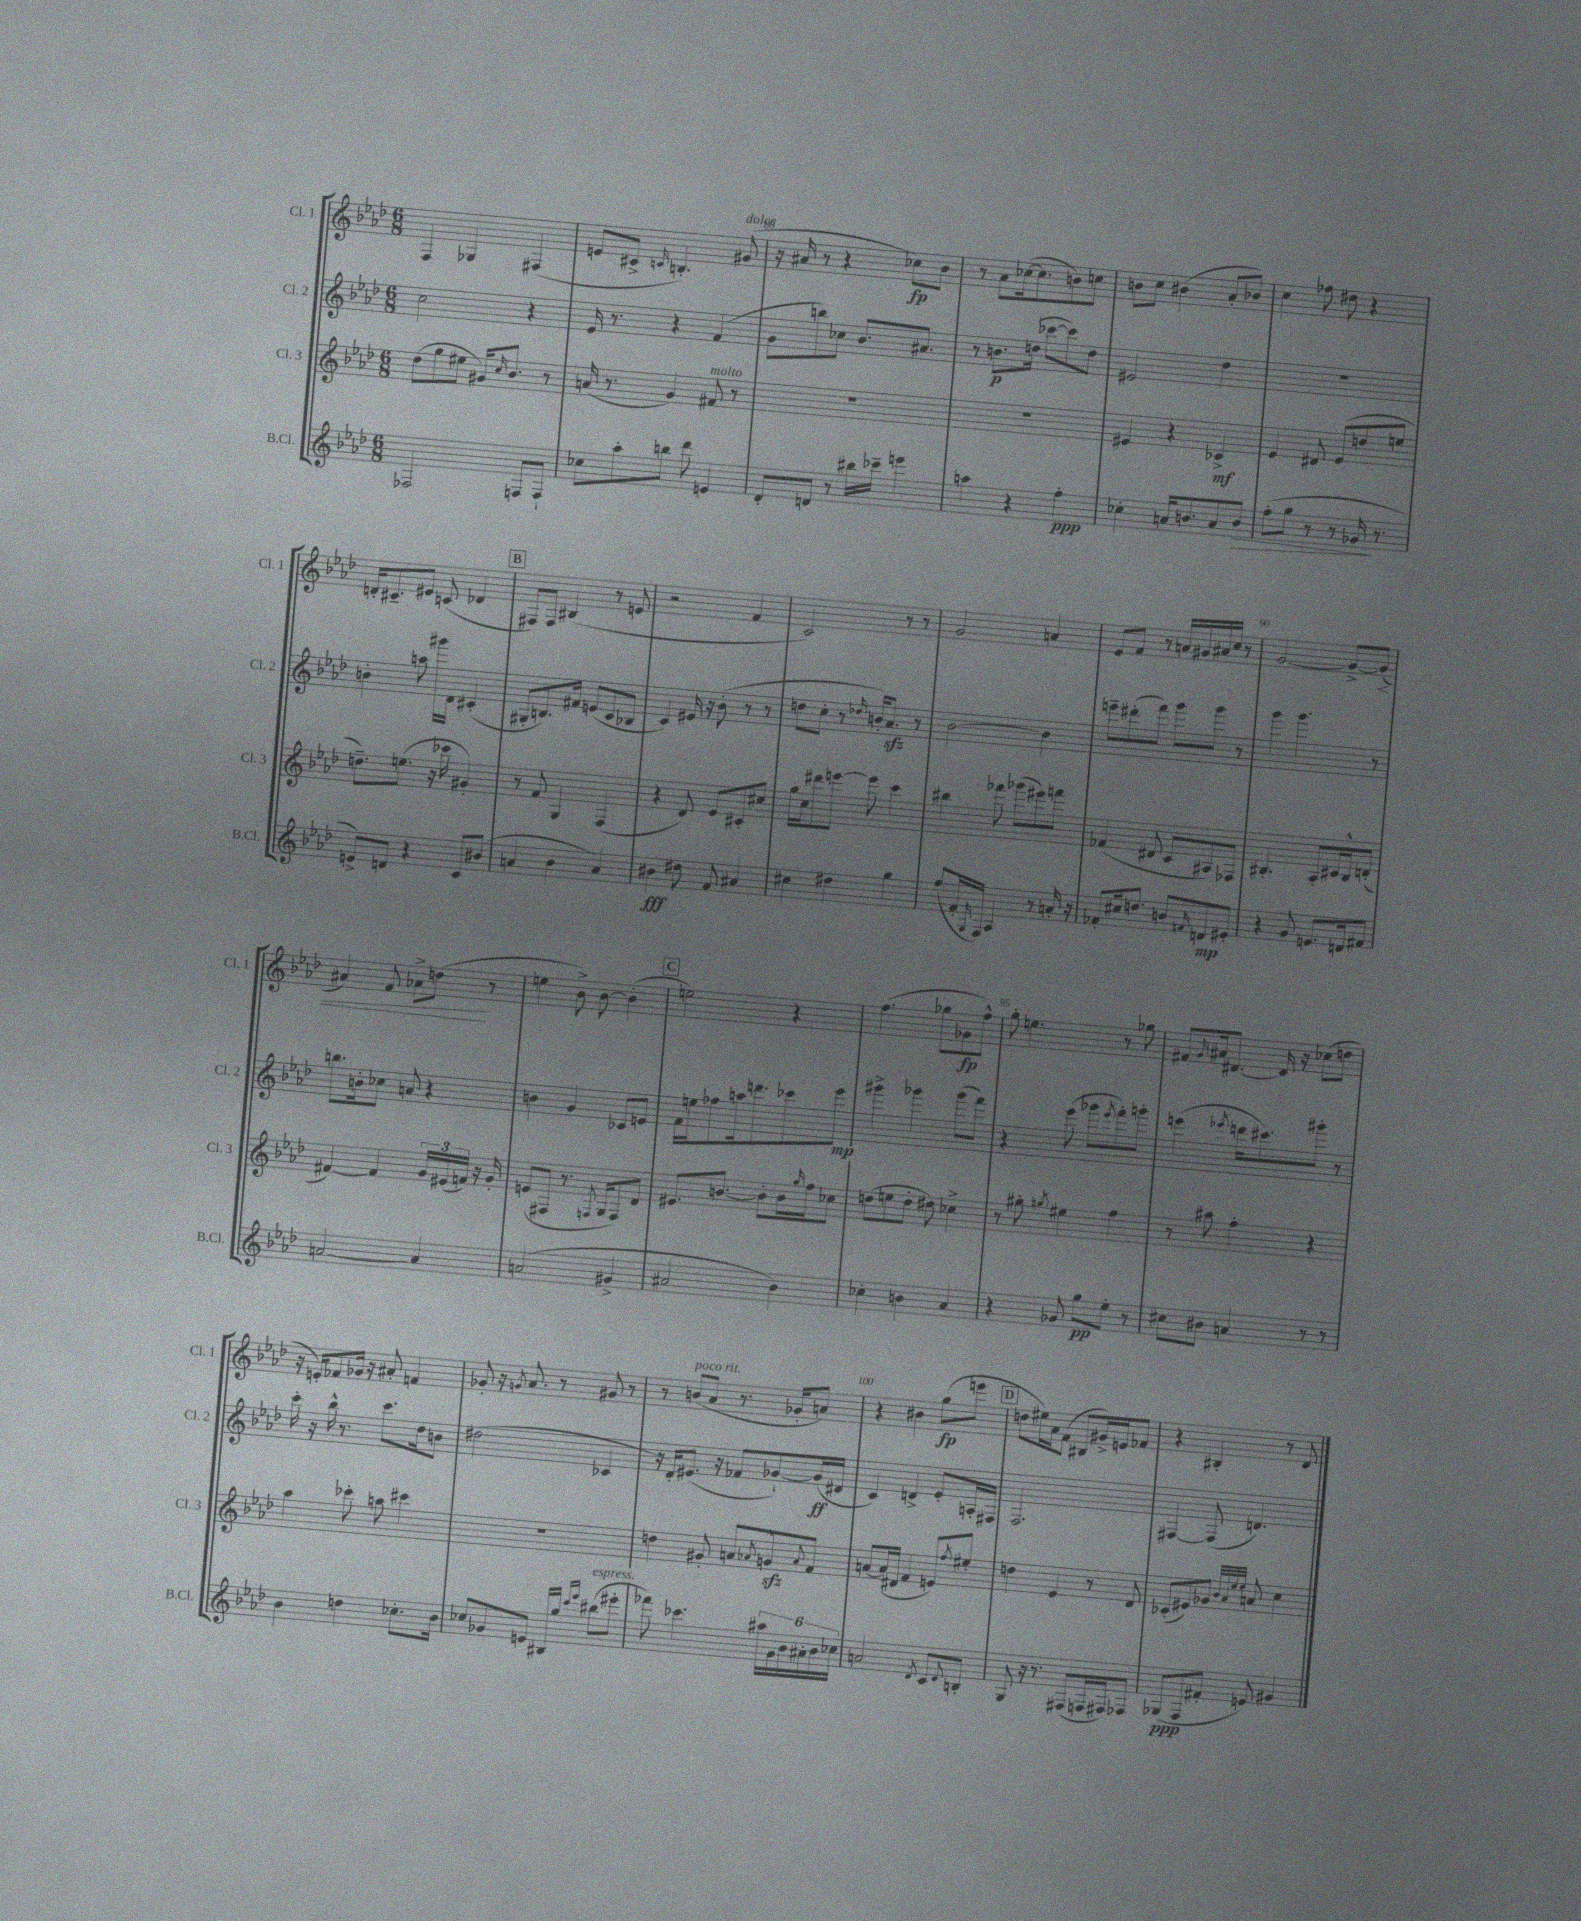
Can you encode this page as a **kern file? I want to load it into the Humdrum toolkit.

**kern	**kern	**kern	**kern
*staff4	*staff3	*staff2	*staff1
*clefG2	*clefG2	*clefG2	*clefG2
*k[b-e-a-d-]	*k[b-e-a-d-]	*k[b-e-a-d-]	*k[b-e-a-d-]
*M6/8	*M6/8	*M6/8	*M6/8
2F-	(8dd-	2cc	4F
.	8gg	.	.
.	8ee#	.	4G-
.	16g#)	.	.
.	16qqcc	.	.
.	8.b-	.	.
8F	.	4r	(4F#
8F`	8r	.	.
=	=	=	=
8cc-	(16a	16e-	8e
.	8.r	8.r	.
8aa-'	.	.	8c#^
.	.	.	16qqc
8bb	4g)	4r	4.B')
8ddd-	.	.	.
4e	8f#	(4f	.
.	8r	.	(8g#
=	=	=	=
8d-'	2.r	8g	16r
.	.	.	16a#
8d	.	8bb)	8r
8r	.	8cc-	4r
16bb#	.	8.b-	.
16ccc-~	.	.	.
4eee	.	.	8cc-)
.	.	8.a#	.
.	.	.	8b-
=	=	=	=
4aa	2.r	8r	8r
.	.	8.b	8a-
4r	.	.	([16cc-
.	.	(16dd	8.cc-]
.	.	[8ccc-	.
4ff'	.	8ccc-])	8b)
.	.	8dd	8cc
=	=	=	=
4cc-'	4e#	2e#	8b
.	.	.	8cc
16a	4r	.	(4b#
8.b	.	.	.
8a	4c-^	4dd-	8a-'
8b	.	.	8b-)
=	=	=	=
(8ff'	4e-	2.r	4cc
8gg	.	.	.
8r	8d#	.	8ff-
8r	(8e-	.	8dd#
16g-	8dd	.	4r
8.r	.	.	.
.	8ee	.	.
=	=	=	=
8e^)	8.dd~)	4b'	16d'
.	.	.	8.c#~
8d	.	.	.
.	(8.ee	.	.
4r	.	8aa	8e#
.	16r	16ggg#	(8c
.	16ccc-	16d-	.
8c	4g#')	(4c#'	4d-
(8b#	.	.	.
=	=	=	=
4a	8r	8G#'	8F#)
.	8f	8.B)	8F#
4b-	4G	.	(4B#
.	.	16f#	.
.	.	(8e	.
4a)	(4F	8c	8r
.	.	8B-	8e
=	=	=	=
4b#	4r	4c)	2r
8dd#	8d-)	16e#	.
.	.	16r	.
8f	8e-	(8b-'	.
4a#	8c#'	8r	4f
.	8cc#	8r	.
=	=	=	=
4cc#	16gg	8dd	2c)
.	16cc	.	.
.	8ddd#	8cc'	.
4dd#	[8eee	8r	.
.	.	16qqdd-	.
.	8eee]	16b')	.
.	.	8.a-	.
4gg	4ccc	.	8r
.	.	8r	8r
=	=	=	=
(8ff	4bb#	[2b-	2g
16f'	.	.	.
16qqG	.	.	.
16F)	.	.	.
4A-	8fff-	.	.
.	(8ggg-	.	.
8r	8eee#)	4b-]	4a
16a'	8fff	.	.
16r	.	.	.
=	=	=	=
8f-'	(4f-	8eee~	8e-
16cc#	.	(8ddd#'	8f
8.dd	.	.	.
.	8d#	8fff)	8r
8b	8c	8ggg	16a
.	.	.	16g#
16qqf	.	.	.
8d	8A#)	8ggg	16a#
.	.	.	16cc
8e#'	8F-	8r	8r
=	=	=	=
4r	4.B#'	4ggg	[2g
8g	.	4.ggg	.
8.e	8A-'	.	.
.	16c#	.	8g^_
16d	16B#^^	.	.
8f#	(8d'	8r	(8g]
=	=	=	=
[2a	[4f#)	8.bb	4a#)
.	.	16b'	.
.	4f#]	8cc-	8f
.	.	8a	8a-^
4a]	24g	4r	(8dd
.	(24e#	.	.
.	24f)	.	.
.	16r	.	8r
.	16g'	.	.
=	=	=	=
(2a	(8e	4b	4ee
.	8F#	.	.
.	8.r	4g	8b-^)
.	.	.	[8b-
.	8qF	.	.
.	16G	.	.
4g#^	8F)	8c-	(4b-']
.	8d-	8e	.
=	=	=	=
2a#	8.e#	16f	2ee)
.	.	16ee	.
.	.	8ff-	.
.	[8.b	.	.
.	.	16aa	.
.	.	8.ddd	.
.	8b']	.	.
4b-)	16b	8ccc-	4r
.	16qqgg	.	.
.	16ff	.	.
.	8cc-	8eee-	.
=	=	=	=
4cc-'	(8dd	4ggg#^	(4.ff
.	8ee	.	.
4b	8dd'	4ggg-	.
.	8dd#)	.	8gg-
4a-	4cc-^	(8ggg-	8g-
.	.	8fff)	8ff^^)
=	=	=	=
4r	8r	4r	8gg'
.	8gg#'	.	4.ee
.	8qgg	.	.
8g-	4ee#	(8eee-	.
8gg	.	8ggg-	.
.	.	8qeee-	.
8ee-'	4ff	8fff')	8r
8r	.	8ggg'	8gg-
=	=	=	=
8cc#	8r	(4eee	8f#
.	.	.	16qqg
8b#	8aa#	.	16a#
.	.	.	[8.d#
.	.	8qeee-	.
4a	4ff'	16ddd	.
.	.	8.ccc#)	.
.	.	.	16d#]
.	.	.	16r
8r	4r	8ggg#'	(8cc-
8r	.	8r	8dd
=	=	=	=
4b-	4aa-	16ccc'	16r
.	.	16r	16e')
.	.	16bb-^^	8f-
.	.	8.r	.
4dd	8ccc-'	.	16g-
.	.	.	16r
.	8aa	8.ccc	8a#'
8.cc-'	4ccc#	.	4f
.	.	16dd-	.
.	.	8b	.
16b-	.	.	.
=	=	=	=
8cc-	2.r	(2dd#	8g-'
8g-	.	.	16r
.	.	.	8qg
.	.	.	8.a-
8e	.	.	.
16B#	.	.	8r
16gg	.	.	.
16qqccc	.	.	.
16qqeee-	.	.	.
(8bb#	.	4c-	8g#
8eee#'	.	.	8r
=	=	=	=
8fff-)	4dd	16r	8r
.	.	16d-')	.
4.ccc-	.	(8.e#	(8b
.	8g#'	.	8a-
.	.	16r	.
.	8a	8f-	8.r
.	8qa-	.	.
24aa#	8g^^	[8g-`)	.
24g	.	.	.
.	.	.	16g-'
24b-	.	.	.
.	8qqa-	.	.
24a#'	8f	(16g-]	8a)
24b-	.	.	.
.	.	16d#	.
24cc-	.	.	.
=	=	=	=
2a	[8a	4c)	4r
.	(16a]	.	.
.	16d#	.	.
.	4f	4d^	4b#
8qd-	.	.	.
8c	8e)	8e-'	(8gg
8qqd-	8qff	.	.
8B'	8ee#'	16A'	8eee
.	.	16F#	.
=	=	=	=
8G	4dd	2.F	8dd
16r	.	.	16ee#)
8.r	.	.	16a-
.	4e-	.	(8f
(8F#	.	.	8B#
16F	8r	.	16g#^)
16F#)	.	.	16e
8F-	8d-	.	8f-
=	=	=	=
(8G-	(8c-'	[4F#	4r
8F	8e#)	.	.
8f#'	8g-	(8F#]	4B#'
.	32qqb-	.	.
.	32qqa-	.	.
.	32qqee-	.	.
.	32qqee-	.	.
8e)	8a	4.d)	.
4g#	4cc	.	8r
.	.	.	8d-
==	==	==	==
*-	*-	*-	*-
